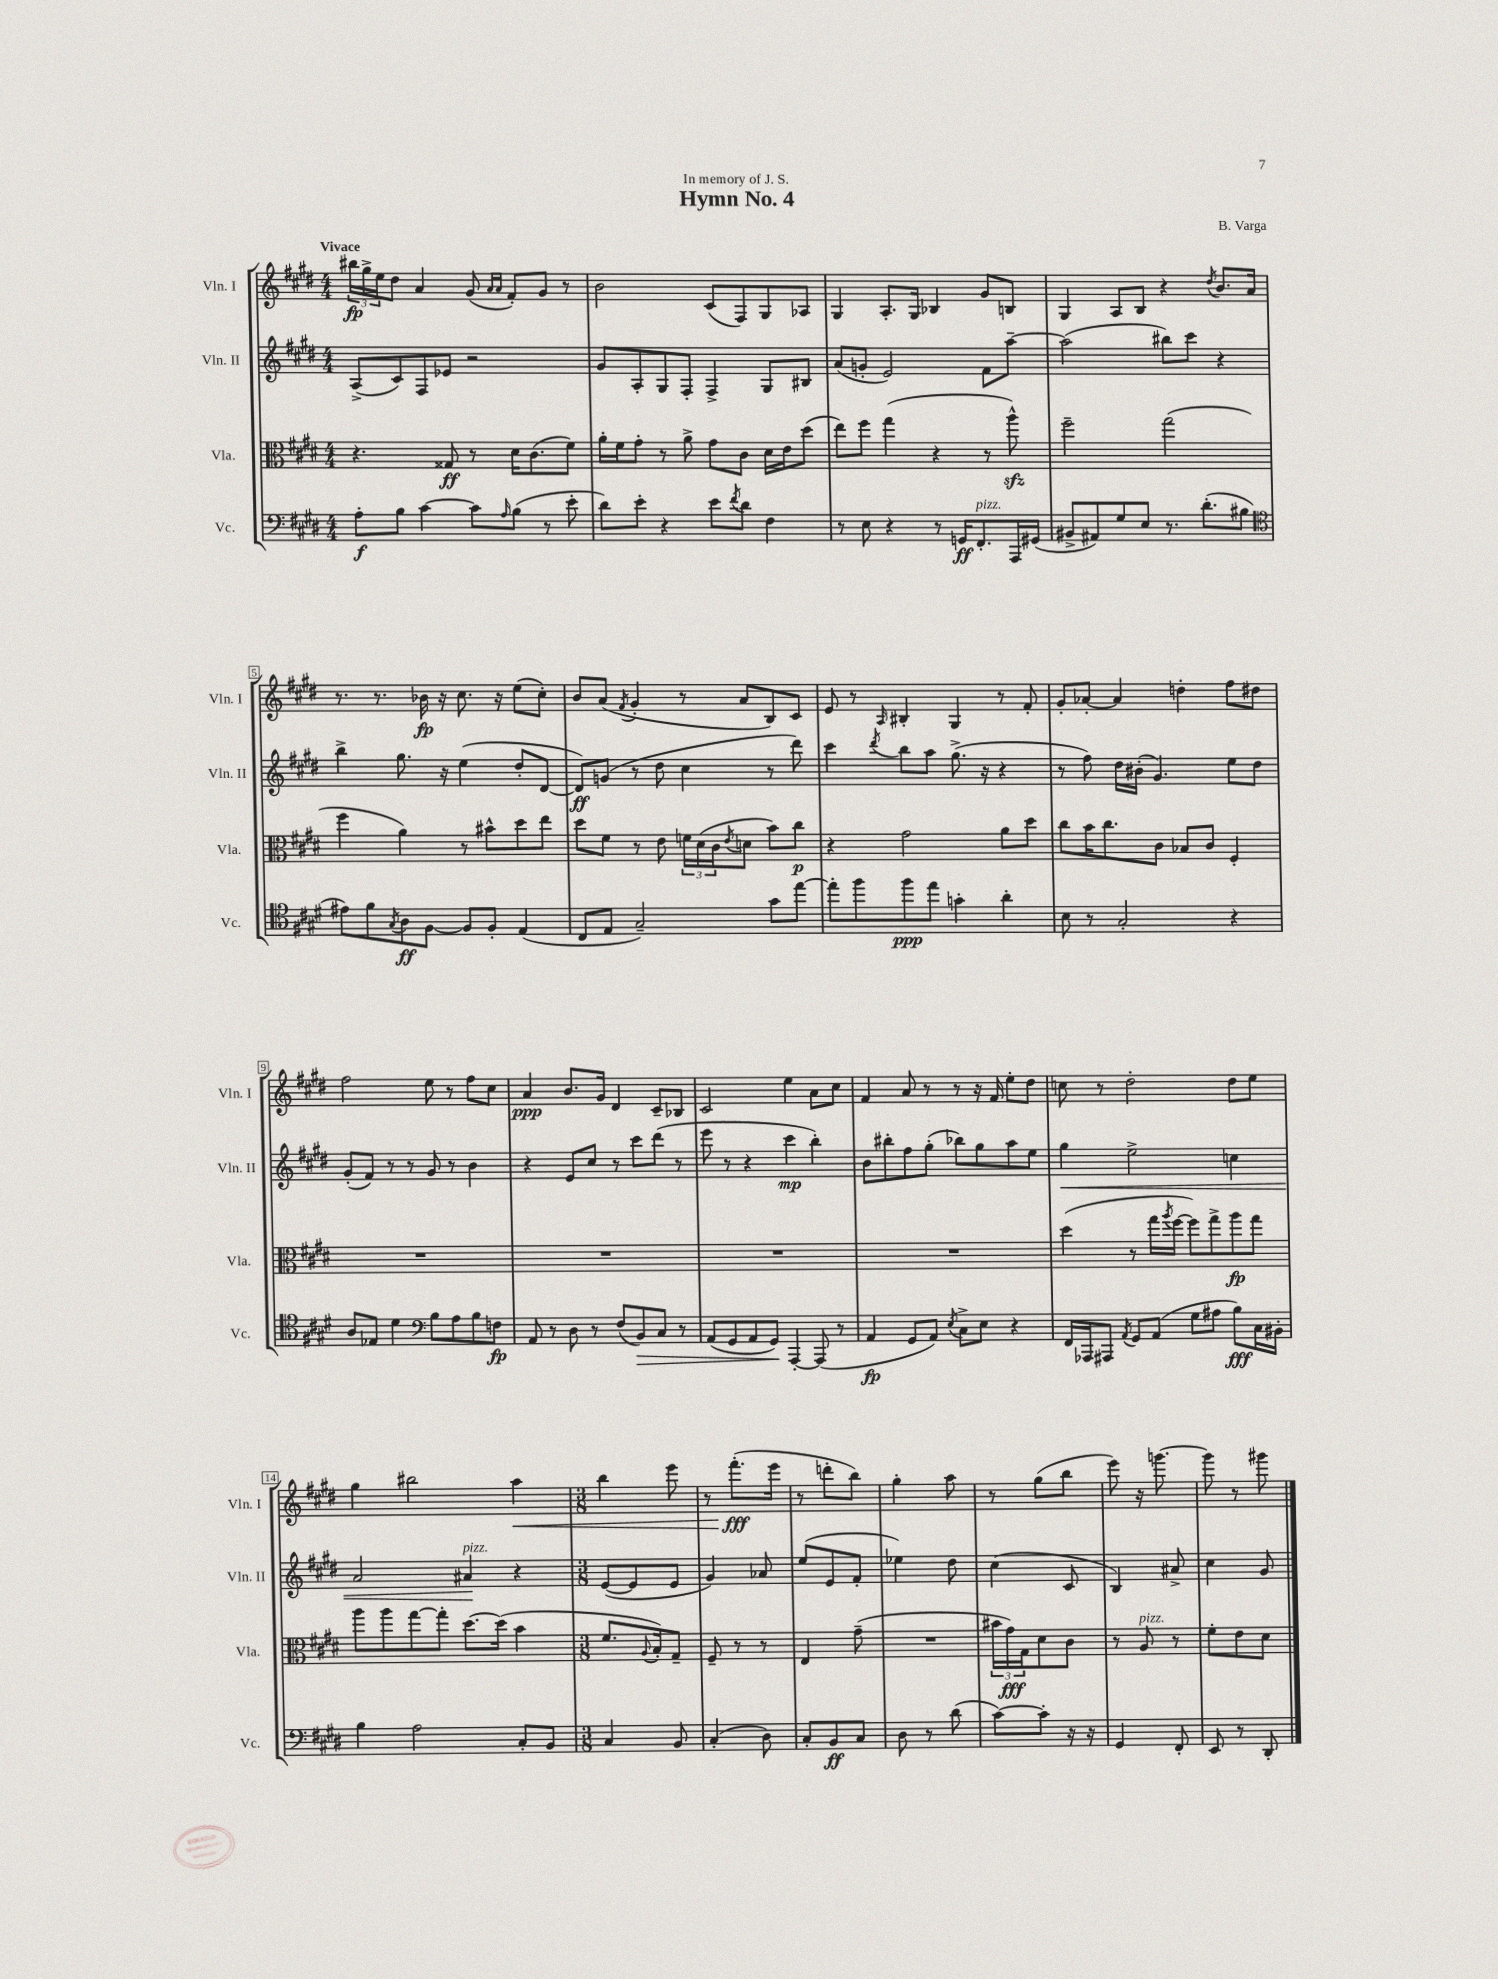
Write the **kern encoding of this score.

**kern	**kern	**kern	**kern
*staff4	*staff3	*staff2	*staff1
*clefF4	*clefC3	*clefG2	*clefG2
*k[f#c#g#d#]	*k[f#c#g#d#]	*k[f#c#g#d#]	*k[f#c#g#d#]
*M4/4	*M4/4	*M4/4	*M4/4
8A'	4.r	(8A^	24bb#
.	.	.	24gg#^
.	.	.	24ee
8B	.	8c#)	8dd#
[4c#	.	8F#	4a
.	8G##	8e-	.
8c#]	8r	2r	(8g#
.	.	.	16qqa
16qqA	.	.	16qqa
(8B	16d#	.	8f#')
.	(8.c#	.	.
8r	.	.	8g#
8e'	8f#)	.	8r
=	=	=	=
8d#)	16a'	8g#	2b
.	16f#	.	.
8e'	8g#'	8A'	.
4r	8r	8G#	.
.	8a^	8F#'	.
8e	8g#	4F#^	(8c#
8qf#	.	.	.
8d#	8c#	.	8F#)
4F#	16d#	8G#	8G#
.	16e	.	.
.	(8dd#	8B#	8A-
=	=	=	=
8r	8ee)	(8a	4G#
8E	8ff#	8g'	.
4r	(4gg#	2e)	8.A'
.	.	.	16G#
8r	4r	.	4B-
16GG	.	.	.
8.FF#'	.	.	.
.	8r	8f#	8g#
16AAA	8aa^^)	[8aa~	8B
(16GG#	.	.	.
=	=	=	=
8BB#^	2ff#~	(2aa]	4G#
8AA#)	.	.	.
8G#	.	.	8A
8E	.	.	8B
8.r	(2gg#	8bb#)	4r
.	.	8ccc#	.
(8.d#'	.	.	.
.	.	.	8qdd#
.	.	4r	8.b
8B#	.	.	.
.	.	.	16a
=	=	=	=
*clefC4	*	*	*
8e#)	4ff#	4bb^	8.r
8f#	.	.	.
.	.	.	8.r
8qG#	.	.	.
8A	4a)	8.gg#	.
[8F#	.	.	16b-
.	.	16r	16r
8F#]	8r	(4ee	8.cc#
8F#'	8b#^^	.	.
.	.	.	16r
(4E	8dd#	8dd#'	(8ee
.	8ee	[8d#	8cc#')
=	=	=	=
8C#	8dd#	8d#])	8b
8E	8f#	(8g	(8a
.	.	.	8qf#
2G#~)	8r	8r	4g#'
.	8e	8dd#	.
.	24f	4cc#	8r
.	(24d#	.	.
.	24c#	.	.
.	8qe	.	.
.	8d	.	8a
8g#	8b)	8r	8B)
[8ee	8cc#	8ddd#)	8c#
=	=	=	=
8ee']	4r	4ccc#	8e
8ff#	.	.	8r
.	.	8qddd#	16qqA
8ff#	2g#	8bb	4B#'
8ee	.	8aa	.
4g'	.	(8.gg#^	4G#
.	.	16r	.
4a'	8a	4r	8r
.	8dd#	.	8f#'
=	=	=	=
8B	8cc#	8r	8g#'
8r	16b	8ff#)	[8a-'
.	8.cc#	.	.
2G#'	.	16dd#	4a-]
.	.	(16b#'	.
.	8c#	4.g#)	.
.	8B-	.	4dd'
.	8c#	.	.
4r	4F#'	8ee	8ff#
.	.	8dd#	8dd#
=	=	=	=
8A	1r	(8g#'	2ff#
8E-	.	8f#)	.
4d#	.	8r	.
.	.	8r	.
*clefF4	*	*	*
8B	.	8g#	8ee
8A	.	8r	8r
8B	.	4b	8ff#
8F	.	.	8cc#
=	=	=	=
8AA	1r	4r	4a
8r	.	.	.
8D#	.	8e	8.b
8r	.	8cc#	.
.	.	.	16g#
(8F#	.	8r	4d#
8BB)	.	8ccc#	.
8C#	.	(8ddd#	8c#~
8r	.	8r	8B-
=	=	=	=
(8AA	1r	8eee	2c#
8GG#	.	8r	.
8AA	.	4r	.
8GG#)	.	.	.
[4AAA'	.	4ccc#	4ee
(8AAA]	.	4bb')	8a
8r	.	.	8cc#
=	=	=	=
4AA	1r	8b	4f#
.	.	8bb#'	.
8GG#	.	8ff#	8a
8AA)	.	(8gg#'	8r
8qE	.	.	.
8C#^	.	8bb-)	8r
8E	.	8gg#	16r
.	.	.	16f#
4r	.	8aa	8ee'
.	.	8ee	8dd#
=	=	=	=
16FF#	(4dd#	4gg#	8cc
16AAA-	.	.	.
8AAA#	.	.	8r
8qAA	.	.	.
8GG#	8r	2ee^	2dd#'
(8AA	16gg#	.	.
.	8qaa	.	.
.	[16ff#	.	.
8G#	8ff#])	.	.
8A#	8gg#^	.	.
8B)	8aa	4cc	8dd#
16C#	8gg#	.	8ee
16BB#'	.	.	.
=	=	=	=
4B	8aa	2a	4gg#
.	8aa	.	.
2A	[8gg#	.	2bb#
.	8gg#']	.	.
.	[8.dd#	4a#	.
.	(16dd#]	.	.
8C#'	4b	4r	4aa
8BB	.	.	.
=	=	=	=
*M3/8	*M3/8	*M3/8	*M3/8
4C#	8.f#	([8e	4bb
.	.	8e]	.
.	8qqA	.	.
.	16B')	.	.
8BB	8G#~	8e	8eee
=	=	=	=
(4C#'	8F#~	4g#)	8r
.	8r	.	(8.fff#'
8D#)	8r	8a-	.
.	.	.	16eee
=	=	=	=
8C#'	4E	(8ee	8r
8BB	.	8e	8ddd'
8C#	(8g#~	8f#'	8bb)
=	=	=	=
8D#	4.r	4ee-)	4gg#'
8r	.	.	.
(8d#	.	8dd#	8aa
=	=	=	=
[8c#)	24b#	(4cc#	8r
.	24g#)	.	.
.	24G#	.	.
8c#']	8d#	.	(8gg#
16r	8c#	8c#	8bb
16r	.	.	.
=	=	=	=
4GG#	8r	4B)	8eee)
.	8A	.	16r
.	.	.	[8.ggg
8FF#'	8r	8a#^	.
=	=	=	=
8EE	8f#'	4cc#	8ggg]
8r	8e	.	8r
8DD#'	8d#	8g#	8ggg#
==	==	==	==
*-	*-	*-	*-
